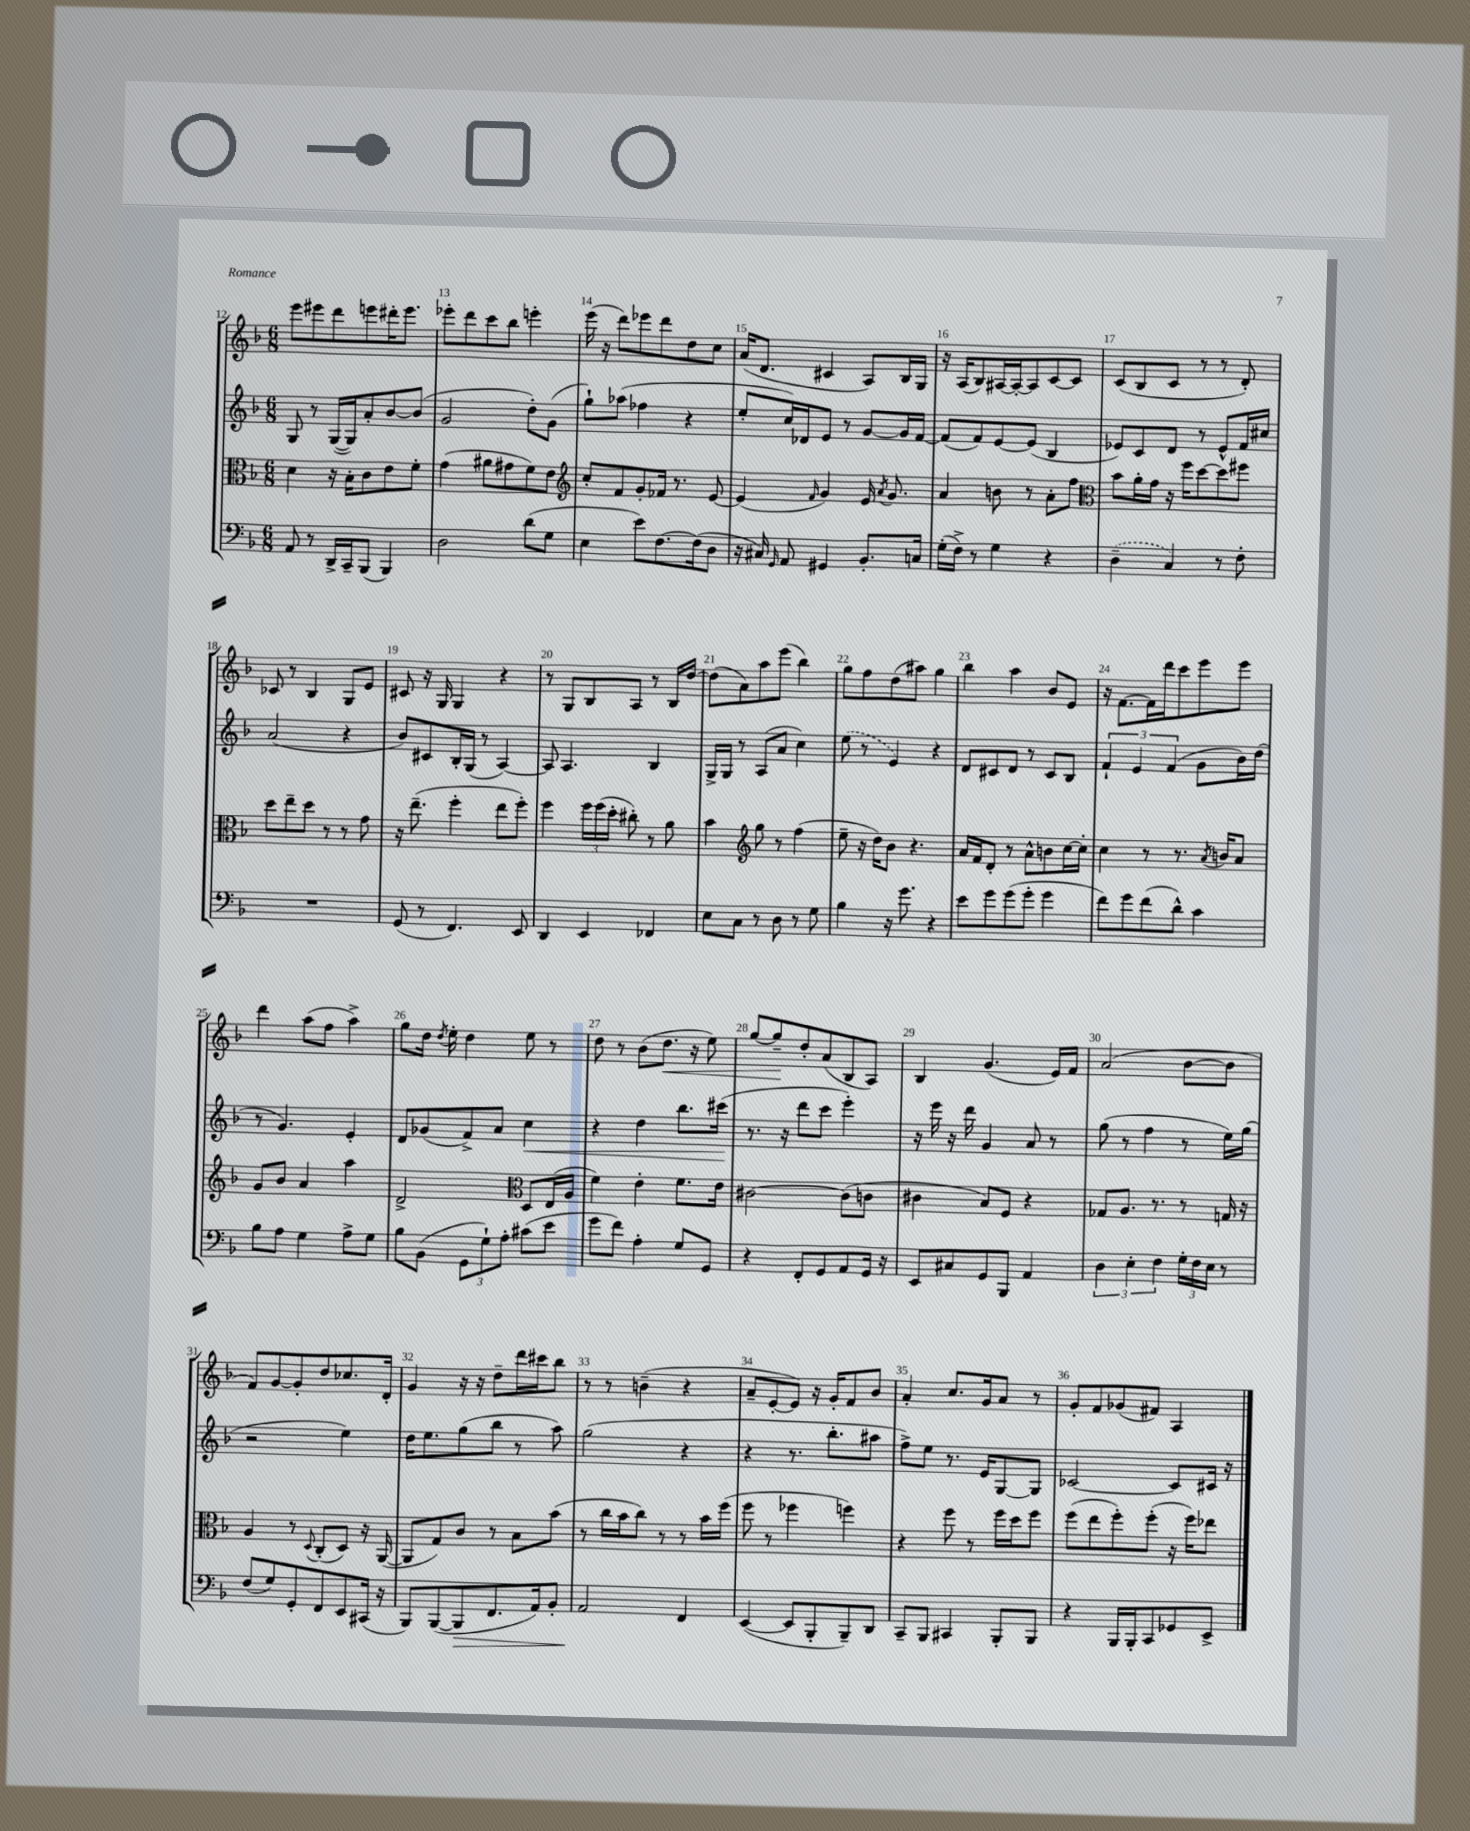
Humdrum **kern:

**kern	**kern	**kern	**kern
*staff4	*staff3	*staff2	*staff1
*clefF4	*clefC3	*clefG2	*clefG2
*k[b-]	*k[b-]	*k[b-]	*k[b-]
*M6/8	*M6/8	*M6/8	*M6/8
8AA/	4d\	8G/	8eee\L
8r	.	8r	8eee#\
16DD^/LL	16r	([16G/LL	8ddd\
16CC~/J	16B-'\LK	16G/]J)	.
(8BBB-/J	8c\	8a'/	8eee\
4BBB-/)	8e\	[8b-/	16ddd#'\K
.	.	.	8.eee\J
.	8f'\J	(8b-/]J	.
=	=	=	=
2D\	(4g\	2g/	8eee-'\L
.	.	.	8ddd\
.	8a#\L	.	8ccc\
.	8g#\	.	8bb-\J
(8d\L	8f\)	8dd'\L)	4eee'\
8G\J	8e\J	(8g\J	.
=	=	=	=
*	*clefG2	*	*
4E\	8cc'/L	8gg`\L)	(16eee\
.	.	.	16r
.	8f/	(8aa-\J	8ddd\L)
8e\L)	8g'/	4ff-\	8eee-\
[8.F\	16f-/Jk	.	8ddd\
.	8.r	.	.
.	.	4r	8dd\
(16F\]k	.	.	.
8D\J	[8e/	.	8cc\J
=	=	=	=
16r	(4e/]	8ee'/L	(16a/LK
16C#/)	.	.	8.d/J
16qqGG/	.	.	.
8AA/	.	16cc/L)	.
.	.	16d-/J	.
.	16qqf/	.	.
4GG#/	4g/)	8e/J	4c#/
.	.	8r	.
8.BB-'/L	16e/	[8g/L	8A/L)
.	8qa/	.	.
.	8.g/	.	.
.	.	16g/]L	16B-/L
16C/Jk	.	[16f/JJ	16G/JJ
=	=	=	=
(16G'\LL	4a/	(8f/]L	16r
16F^\JJ)	.	.	(16A/LK
8r	.	8f/)	8B-/)
4G\	8b\	[8e/	[16A#/L
.	.	.	16A#'/_J
.	8r	(8e/]J	8A#/]
4r	8a'\L	4B-/	[8c/
.	8ff\J	.	8c/]J
=	=	=	=
*	*clefC3	*	*
(4D~\	8b-\L	8e-/L)	(8c/L
.	16a'\L	8c/	8B-/
.	16g\JJ	.	.
4C/)	16r	8d/J	8c/J
.	16ff\LK	.	.
.	[8dd\	8r	8r
8r	8dd\]	8e-^^/L	8r
8F'\	8ff#\J	16f/L	8d'/)
.	.	16cc#/JJ	.
=	=	=	=
2.r	8dd\L	(2a/	8c-/
.	8ee~\	.	8r
.	8dd\J	.	4B-/
.	8r	.	.
.	8r	4r	8G/L
.	8g\	.	8e/J
=	=	=	=
(8GG/	16r	8b-/L)	8c#/
.	(8.ee~\	.	.
8r	.	8c#/	16r
.	.	.	16G/
4.FF/)	4ff'\	16B-'/L	4G/
.	.	(16G/JJ	.
.	.	8r	.
.	8ee\L	[4A/)	4r
8EE/	8ff'\J)	.	.
=	=	=	=
4DD/	4ff\	8A/]	8r
.	.	4.A/	8G/L
4EE/	24ff\LL	.	8B-/
.	(24ff\	.	.
.	24dd'\JJ	.	.
.	8cc#'\)	.	8A/J
4FF-/	8r	4B-/	8r
.	8a\	.	16B-/LL
.	.	.	[16dd/JJ
=	=	=	=
8E\L	4b-\	16G^/LL	(8dd\]L
.	.	16G/JJ	.
8C\J	.	8r	8a\)
*	*clefG2	*	*
8r	8gg\	(8A/L	8aa\
8D\	8r	8a/J	(8eee\J
8r	(4ff\	4cc\)	4bb-\)
8G\	.	.	.
=	=	=	=
4B-\	8ee~\	(8ee\	8gg\L
.	16r	8r	8ff\
.	16dd\LK)	.	.
16r	8b-\J	4e/)	(8dd\
8.g\	.	.	.
.	4.r	.	8aa#\J)
4r	.	4r	4gg\
=	=	=	=
8e\L	16a/LL	8d/L	4bb-\
.	16f/J	.	.
8g\	8d'/J	8c#/	.
(8g\	8r	8d/J	4aa\
8g'\J	8a^^\L	8r	.
4g\	8b\	8c#/L	8b-/L
.	[16cc\L	8B-/J	8e/J
.	16cc'\]JJ	.	.
=	=	=	=
8f\L)	4cc\	6f`/	16r
.	.	.	[8.f\L
8g\	.	.	.
.	.	6e/	.
(8f\	8r	.	16f\]L
.	.	.	16ddd\J
.	.	(6f/	.
8d^^\J)	8.r	.	8ccc\
4c\	.	8g\L	8eee\
.	8qa/	.	.
.	16b/LK	.	.
.	8a/J	16b-\L)	8eee\J
.	.	(16dd\JJ	.
=	=	=	=
8B-\L	8g/L	8r	4ddd\
8A\J	8b-/J	4.g/)	.
4G\	4a/	.	(8aa\L
.	.	.	8ff\J
8A^\L	4aa\	4e'/	4aa^\)
8G\J	.	.	.
=	=	=	=
8B-\L	2d^/	8d/L	8gg\L
(8BB-\J	.	(8g-/	16dd\Jk
.	.	.	8qdd/
.	.	.	16ee'\
12GG\L	.	8f^/)	4dd\
12G`\)	.	.	.
.	.	8a/J	.
12A'\J	.	.	.
*	*clefC3	*	*
(8c#\L	8D/L	4cc\	8ee\
8e\J	(16E/L	.	8r
.	16A/JJ	.	.
=	=	=	=
8g\L	4f\)	4r	8dd\
8f\J)	.	.	8r
4A'\	4e'\	4dd\	(8b-\L
.	.	.	8.dd\J
8G/L	8.f\L	8.bb-\L	.
.	.	.	16r
8GG/J	.	.	8ee\)
.	16e\Jk	(16ccc#\Jk	.
=	=	=	=
4r	[2c#\	8.r	[8gg/L
.	.	.	8gg~/]
.	.	16r	.
8FF'/L	.	8ddd\L	8dd'/
8GG/	.	8ccc\J	(8a/
8AA/	(8c#\]L	4eee'\)	8B-/
16GG/Jk	8c\J	.	8A/J)
16r	.	.	.
=	=	=	=
8EE/L	4c#\	16r	4B-/
.	.	16eee\	.
8C#/	.	16r	.
.	.	16ddd\	.
8GG/	8B-/L)	4g/	(4.g/
8BBB-/J	8F/J	.	.
4AA/	4r	8a/	.
.	.	8r	16e/LL)
.	.	.	16f/JJ
=	=	=	=
6D\	8G-/L	(8gg\	(2a/
.	8.A/J	8r	.
6E'\	.	.	.
.	.	4ff\	.
.	8.r	.	.
6F\	.	.	.
24G'\LL	8r	8r	[8b-\L
24F\	.	.	.
24E\JJ	.	.	.
8r	16G/	16ee\LL)	8b-\]J
.	16r	(16gg\JJ	.
=	=	=	=
(8F/L	4A/	2r	8f/L)
8G/)	.	.	[8g/
8GG'/	8r	.	8g'/]
.	8qqD/	.	.
8FF/	(8C'/L	.	8dd/
8EE/	8D/J)	4ee\)	8.cc-/
(16CC#/Jk	16r	.	.
16r	([16AA/	.	16d'/Jk
=	=	=	=
8BBB-/L)	8AA/]L	16dd\LK	4g/
.	.	8.ee\	.
([8BBB-/	8G/)	.	.
8BBB-/]	8c/J	(8gg\	16r
.	.	.	16r
8.FF/	8r	8bb-\J	8dd~\L
.	8B-\L	8r	16ddd\L
16AA/k)	.	.	16ccc#\J
8BB-'/J	(8b-\J	8aa\)	8bb-\J
=	=	=	=
2AA/	8r	(2gg\	8r
.	16cc\LL	.	8r
.	16b-\J	.	.
.	8cc\J)	.	(4b~\
.	8r	.	.
4FF/	8r	4r	4r
.	16b-\LL	.	.
.	(16ff\JJ	.	.
=	=	=	=
([4EE/	8ff\	4r	8a~/L
.	8r	.	[8e'/
8EE/]L	4ff-\	8.r	8e/]J)
8BBB-'/	.	.	16r
.	.	8.bb-'\L	16g'/LK
8BBB-~/)	4ff\)	.	8f/
8DD/J	.	8aa#\J	8b-/J
=	=	=	=
8CC~/L	4r	8ff^\L)	4a'/
8BBB-/J	.	8ee\J	.
4CC#/	8ff\	8.r	8.cc/L
.	8r	.	.
.	.	16e/LK	16g/k
8BBB-'/L	16ff\LL	[8G/	8a/J
.	16dd\J	.	.
8BBB-/J	8ff\J	8G/]J	8r
=	=	=	=
4r	(8ff\L	[2c-/	8g'/L
.	8ee\	.	8f/
16BBB-/LL	8ff'\)	.	(8g-/
16BBB-'/J	.	.	.
8CC/	(8ff'\J	.	8f#/J)
8GG-/	16r	8c-/]L	4A/
.	16ff\LK)	.	.
8EE^/J	8ee-\J	16c#/Jk	.
.	.	16r	.
==	==	==	==
*-	*-	*-	*-
